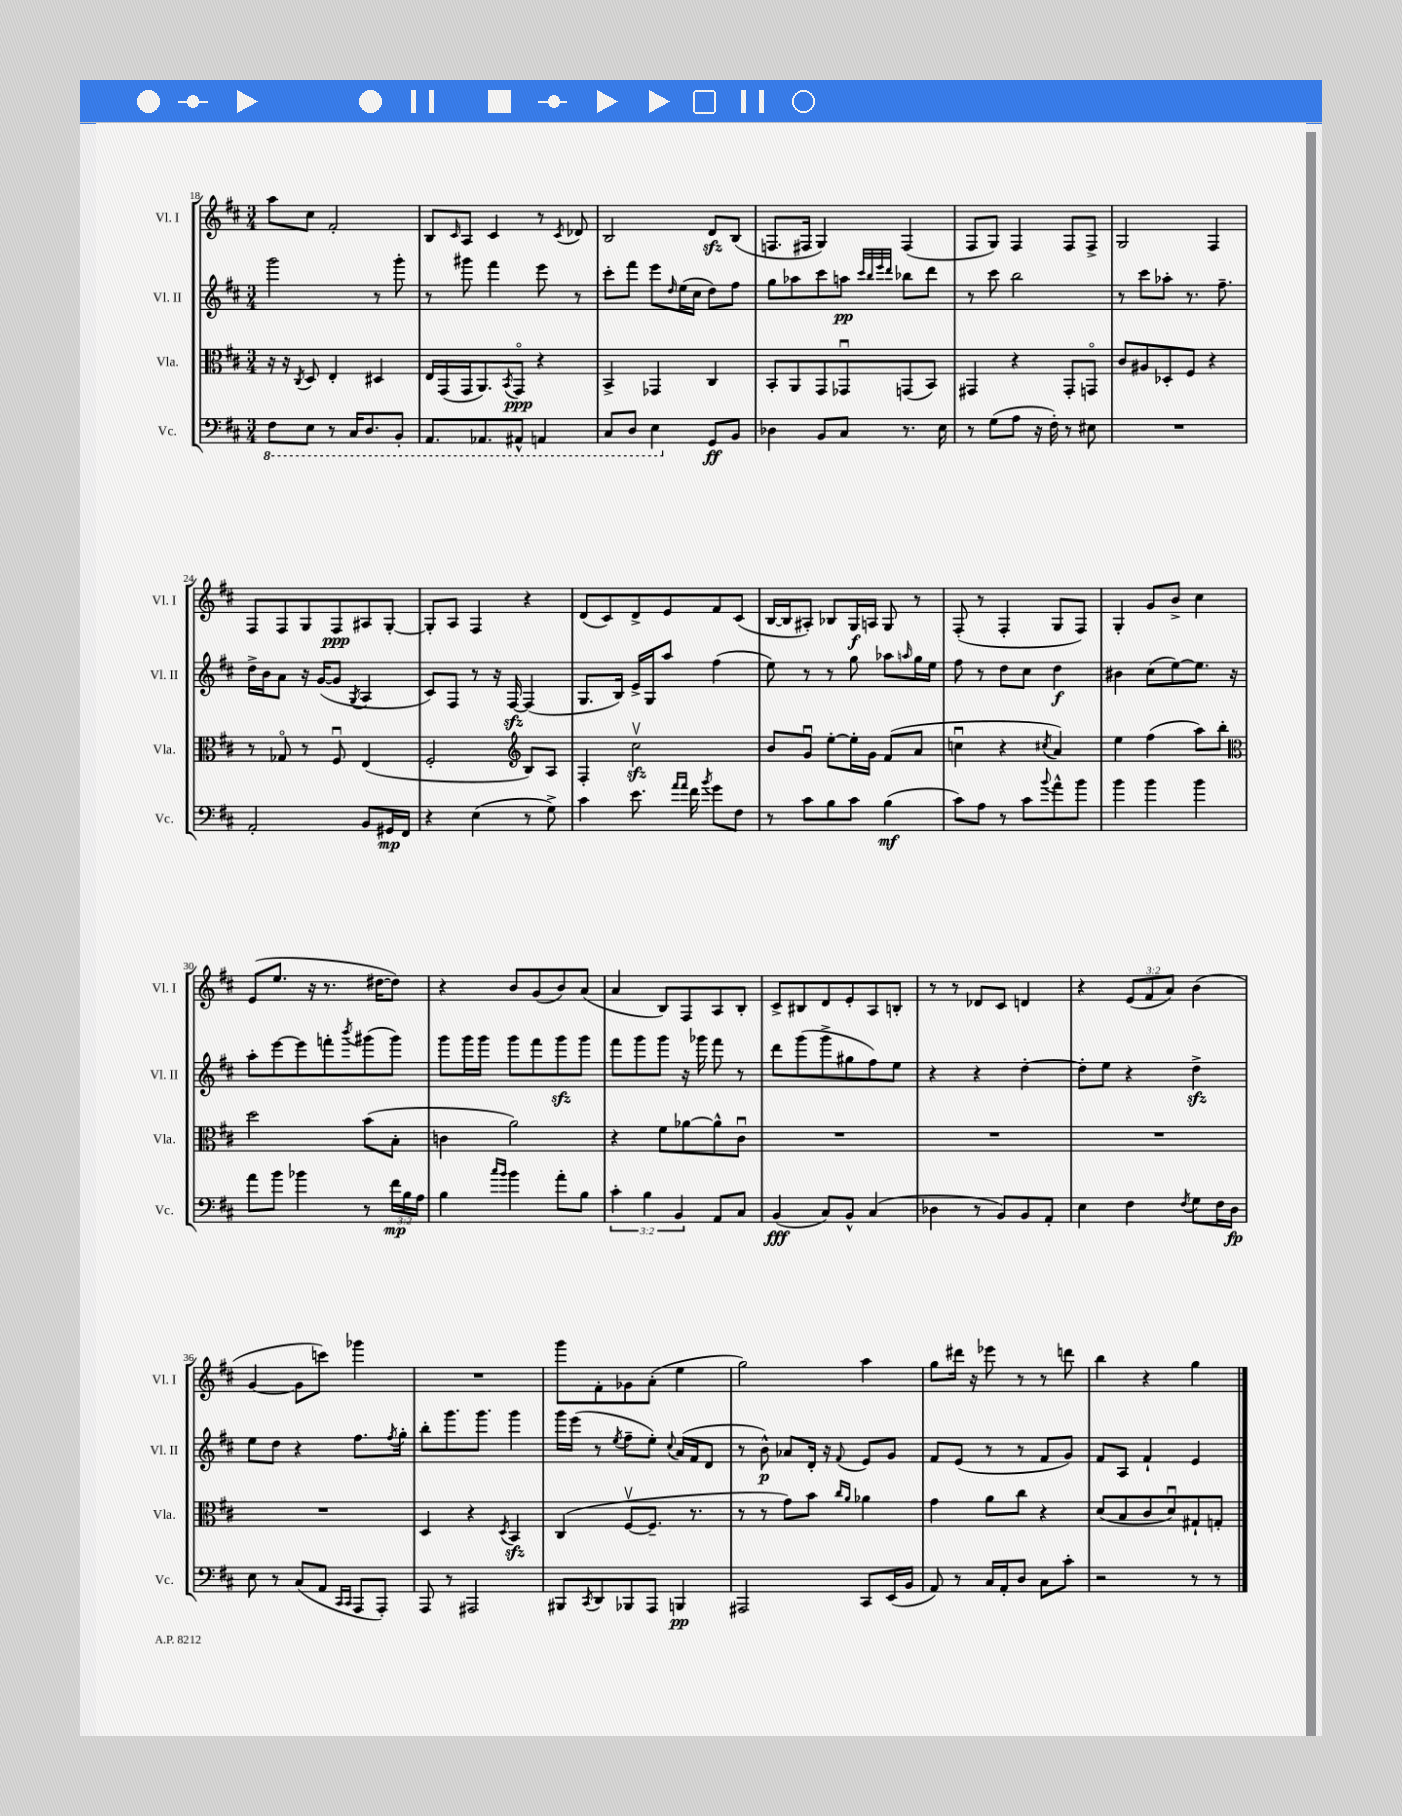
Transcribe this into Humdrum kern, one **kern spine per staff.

**kern	**kern	**kern	**kern
*staff4	*staff3	*staff2	*staff1
*clefF4	*clefC3	*clefG2	*clefG2
*k[f#c#]	*k[f#c#]	*k[f#c#]	*k[f#c#]
*M3/4	*M3/4	*M3/4	*M3/4
8FF#	16r	2ggg	8aa
.	16r	.	.
.	8qC#	.	.
8EE	8D	.	8cc#
8r	4E'	.	2f#'
16CC#	.	.	.
8.DD	.	.	.
.	4D#	8r	.
8BBB'	.	8ggg'	.
=	=	=	=
8.AAA	16E	8r	8B
.	(16GG	.	.
.	.	.	16qqc#
.	16GG	8ggg#	8A
8.AAA-	8.AA)	.	.
.	.	4fff#	4c#
.	8qBB	.	.
8AAA#^^	8GGo	.	.
4AAA	4r	8eee	8r
.	.	.	8qc#
.	.	8r	8d-
=	=	=	=
8CC#	4BB^	8ccc#'	2B
8DD	.	8fff#	.
4EE	4GG-	8eee	.
.	.	16qqdd	.
.	.	(16ee	.
.	.	16cc#	.
8GG	4C#	8dd)	8d
8BB	.	8ff#	(8B
=	=	=	=
4D-	8BB'	8gg	8.F
.	8AA	8aa-	.
.	.	.	16F#
8BB	8GG	8ccc#	4G)
8C#	8GG-u	8aa	.
.	.	32qqccc#	.
.	.	32qqbb	.
.	.	32qqeee	.
.	.	32qqddd	.
8.r	(8GG	8bb-	(4F#
.	8BB)	8ddd	.
16E	.	.	.
=	=	=	=
8r	4GG#	8r	8F#
(8G	.	8ccc#	8G)
8A	4r	2bb	4F#
16r	.	.	.
16F#')	.	.	.
8r	8GG#'	.	8F#
8E#	8GGo	.	8F#^
=	=	=	=
2.r	8c#	8r	2G
.	8A#	8ccc#	.
.	8D-'	8aa-'	.
.	8F#	8.r	.
.	4r	.	4F#
.	.	8.ff#~	.
=	=	=	=
2AA'	8r	16dd^	8F#
.	.	16b	.
.	8G-o	8a	8F#
.	8r	16r	8G
.	.	([16g	.
.	8F#u	8g]	8F#
.	.	8qG	.
8BB	(4E	4A	8A#
16GG#	.	.	[8G'
16FF#	.	.	.
=	=	=	=
4r	2F#'	8c#)	8G']
.	.	8F#	8A
(4E	.	8r	4F#
.	.	16r	.
.	.	[16F#	.
*	*clefG2	*	*
8r	8B)	(4F#]	4r
8G^)	8A	.	.
=	=	=	=
4c#	4F#'	8.G	(8d
.	.	.	8c#)
.	.	16B)	.
8.e	2cc#v	16e^	8d^
.	.	16G	.
.	.	8aa	8e
16qqa	.	.	.
16qqa	.	.	.
16f#	.	.	.
8qb	.	.	.
8g	.	(4ff#	8f#
8F#	.	.	(8c#
=	=	=	=
8r	8b	8ee)	[16B
.	.	.	16B]
8c#	8gu	8r	8A#')
8B	[8ee'	8r	8B-
8c#	16ee']	8gg	16G
.	16g	.	16A
(4B	(8f#	8aa-	8G
.	.	16qqaa	.
.	8a	16gg	8r
.	.	16ee	.
=	=	=	=
8c#)	4ccu	8ff#	(8F#'
8A	.	8r	8r
8r	4r	8dd	4F#'
8c#	.	8cc#	.
8qqb	8qcc#	.	.
8a^^	4a)	4dd	8G
8b	.	.	8F#)
=	=	=	=
4b	4ee	4b#	4G'
4b	(4ff#	(8cc#	8g
.	.	[8ee)	8b^
4b	8aa)	8.ee]	4cc#
.	8bb'	.	.
.	.	16r	.
=	=	=	=
*	*clefC3	*	*
8a	2dd	8aa'	(8e
8b	.	[8eee	8.ee
4b-	.	8eee]	.
.	.	.	16r
.	.	8fff'	8.r
.	.	8qbbb	.
8r	(8b	(8ggg#	.
.	.	.	[16dd#
24f#	8B'	8ggg#)	8dd#])
24B	.	.	.
24A	.	.	.
=	=	=	=
4B	4c	8ggg	4r
.	.	16ggg	.
.	.	16ggg	.
16qqcc#	.	.	.
16qqb	.	.	.
4b	2a)	8ggg	8b
.	.	8fff#	(8g
8a'	.	8ggg	8b)
8B	.	8ggg	(8a
=	=	=	=
6c#'	4r	8fff#	4a
.	.	8ggg	.
6B	.	.	.
.	8f#	8ggg	8B)
6BB	.	.	.
.	[8a-	16r	8F#
.	.	16ggg-	.
8AA	8a-^^]	8fff#	8A
8C#	8c#u	8r	8B'
=	=	=	=
(4BB	2.r	8ddd	8c#^
.	.	(8ggg	8B#
8C#)	.	8ggg^	8d
8BB^^	.	8gg#	8e'
(4C#	.	8ff#)	8A
.	.	8ee	8B'
=	=	=	=
4D-	2.r	4r	8r
.	.	.	8r
8r	.	4r	8d-
8BB)	.	.	8c#
8BB	.	[4dd'	4d
8AA'	.	.	.
=	=	=	=
4E	2.r	8dd']	4r
.	.	8ee	.
4F#	.	4r	(12e
.	.	.	12f#
.	.	.	12a)
8qF#	.	.	.
8G	.	4dd^	(4b
16F#	.	.	.
16D	.	.	.
=	=	=	=
8E	2.r	8ee	[4g
8r	.	8dd	.
(8C#	.	4r	8g]
8AA	.	.	8ccc)
16qqCC#	.	.	.
16qqCC#	.	.	.
8AAA	.	8.ff#	4ggg-
8AAA')	.	.	.
.	.	8qff#	.
.	.	16gg'	.
=	=	=	=
8AAA	4D	8bb'	2.r
8r	.	8.ggg	.
2AAA#	4r	.	.
.	.	8.ggg	.
.	8qD	.	.
.	4BB	4ggg	.
=	=	=	=
8BBB#	(4C#	16ggg	8ggg
.	.	(16eee	.
8qCC#	.	.	.
8DD	.	8r	8f#'
.	.	8qee	.
8BBB-	[8F#v	8ff#~	8g-
8AAA	8.F#~]	8ee')	(8a'
.	.	8qqcc#	.
4BBB	.	(16a	4ee
.	8.r	16f#	.
.	.	8d	.
=	=	=	=
2AAA#	8r	8r	2gg)
.	8r	8b^^)	.
.	8g)	8a-	.
.	8b	16d'	.
.	.	16r	.
.	16qqcc#	.	.
.	16qqa	8qqf#	.
8CC#	4a-	8e	4aa
(16EE	.	8g	.
16BB	.	.	.
=	=	=	=
8AA)	4g	8f#	8gg
8r	.	(8e	16ddd#
.	.	.	16r
16C#	8a	8r	8eee-
16AA'	.	.	.
8D	8cc#	8r	8r
8C#	4r	8f#	8r
8c#'	.	8g)	8ddd
=	=	=	=
2r	(8d	8f#	4bb
.	8B	8A	.
.	8c#	4f#`	4r
.	8du)	.	.
8r	8G#`	4e	4gg
8r	8G'	.	.
==	==	==	==
*-	*-	*-	*-
